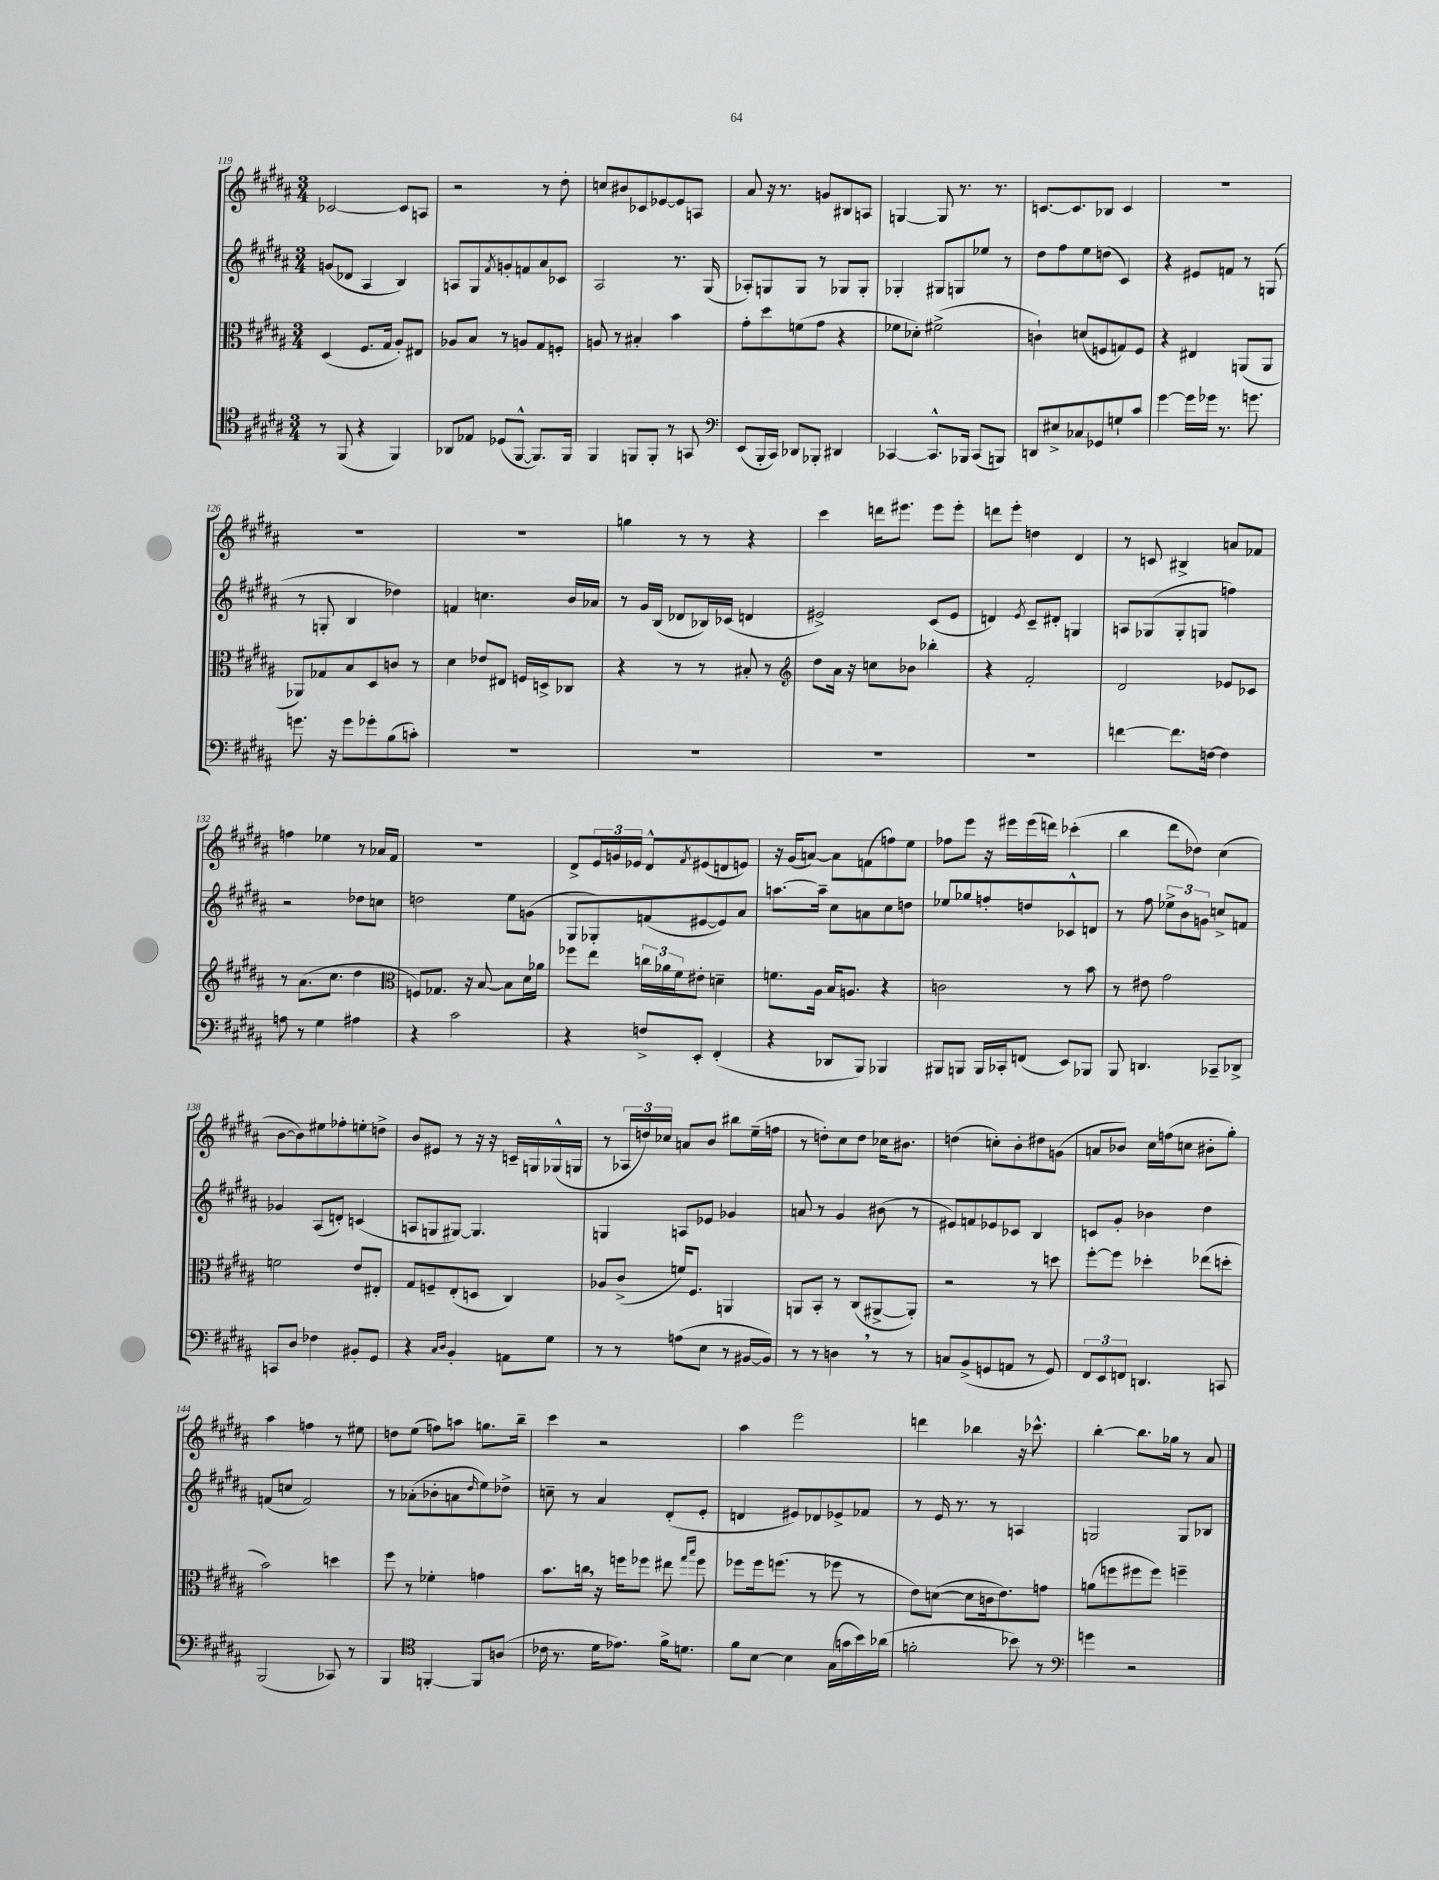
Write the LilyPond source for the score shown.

<<
\new StaffGroup <<
\new Staff = "s0" {
    \clef treble \key b \major \numericTimeSignature \time 3/4
    ces'2~ ces'8 a8 |
    r2 r8 dis''8-. |
    c''8 bis'8 ces'8 ees'8~ ees'8 a8 |
    ais'8 r16 r8. g'8 bis8 a8 |
    g4~ g8 r8. r8. |
    c'8.~ c'8. bes8 c'4 |
    R2. |
    R2. |
    R2. |
    g''4 r8 r8 r4 |
    cis'''4 d'''16 eis'''8. eis'''8 eis'''8-. |
    d'''8 e'''8-. d''4 dis'4 |
    r8 c'8 bis4-> a'8 fes'8 |
    f''4 ees''4 r8 aes'16 fis'16 |
    R2. |
    dis'8-> \tuplet 3/2 { e'16 g'16 ees'16 } dis'8-^ \acciaccatura { fis'8 } eis'8( d'8 e'8) |
    r16 gis'16( a'8~) a'8 f'8( f''8) e''8 |
    fes''8 e'''8 r16 eis'''16 eis'''16( d'''16) ces'''4-.( |
    b''4 dis'''8 des''8) cis''4( |
    b'8~ b'8) eis''8 fes''8-. e''8-. d''8-> |
    b'8 eis'8 r8 r16 r16 c'16-- g16 ges16-^( g16 |
    r8 \tuplet 3/2 { aes16 d''16) ces''16 } a'8 b'8 bis''8 e''16--( f''16 |
    r8 d''8-.) cis''8 d''8 ces''16 bis'8. |
    d''4( c''8-.) b'8-. dis''8 g'8( |
    a'8 bes'8) cis''16 f''16( c''8 bis'8-. gis''8-.) |
    ais''4 f''4 r8 eis''8 |
    d''8 e''8( f''8) a''8 g''8. b''16-- |
    cis'''4 r2 |
    ais''4 e'''2 |
    d'''4 bes''4 r16 ces'''8.-^ |
    b''4~-. b''8. ges''16 r8 ais'8 \bar "|." |
}
\new Staff = "s1" {
    \clef treble \key b \major \numericTimeSignature \time 3/4
    g'8( des'8 ais4 b4) |
    a8 gis8 \acciaccatura { fis'8 } g'8-. f'8 ais'8 ces'8 |
    ais2 r8. gis16( |
    aes8-.) g8 g8 r8 ges8 ges8-. |
    ges4-. gis8 g8 ees''8 r8 |
    dis''8 fis''8 e''8 d''8( cis'4) |
    r4 eis'8 f'8 r8 g8( |
    r8 g8-. b4 des''4) |
    f'4 c''4. b'16 aes'16 |
    r8 gis'16 b16( des'8 bes16) ces'16( d'4 |
    eis'2->) cis'8( eis'8 |
    d'4) \acciaccatura { e'8 } cis'8-- dis'8-. g4 |
    a8 ges8( ges8-. g8 f''4) |
    r2 des''8 c''8 |
    d''2 e''8 g'8( |
    gis8 ges8-.) f'8( eis'8~ eis'8) ais'8 |
    a''8.~ a''16-- cis''8 a'8 cis''8 d''8 |
    ees''8 ges''8 f''8-. d''8 ces'8-^ d'8 |
    r8 fis''8 \tuplet 3/2 { ees''8-> b'8 g'8 } c''8-> f'8 |
    ges'4 ais8( d'8-.) c'4( |
    a8 g8 gis8~) gis4. |
    g4 a8 ees'8 ges'4 |
    a'8 r8 gis'4 bis'8( r8 |
    eis'8) f'8 ees'8 ces'8 b4 |
    c'8 gis'8-. bes'4 dis''4 |
    f'8( c''8 f'2) |
    r8 aes'8-.( bes'8-. a'8 \grace { dis''16 } e''8) des''8-> |
    c''8-- r8 ais'4 dis'8-.( e'8-. |
    d'4 eis'8) des'8 ees'8-> fes'8 |
    r8 e'16 r8. r8 a4 |
    g2 g8 bes8 \bar "|." |
}
\new Staff = "s2" {
    \clef alto \key b \major \numericTimeSignature \time 3/4
    dis4( fis8. gis16 ais8-.) eis8 |
    aes8 b8 r8 a8 gis8 f8-. |
    a8 r8 bis4-. b'4 |
    gis'8-. dis''8 f'8( gis'8 r4 |
    fes'8 des'8-.) fis'2->( |
    c'4-!) d'8( f8 g8) f8 |
    r4 eis4 a,8( a,8 |
    aes,8) ges8 b8 dis8 c'8 r8 |
    dis'4 ees'8 eis8 f16 d16-> ces8 |
    r4 r8 r8 bis8-. r8 |
    \clef treble dis''8 ais'16 r16 c''8 bes'8 bes''4-. |
    r4 fis'2-. |
    dis'2 ees'8 ces'8 |
    r8 ais'8.( cis''8. dis''4 |
    \clef alto f8) ges8. r16 b8~ b8 dis'16 aes'16 |
    fes''8 e''8 \tuplet 3/2 { c''16 aes'16 fis'16 } eis'8-. d'4-- |
    f'8. ais16 b16 a8. r4 |
    c'2 r8 b'8 |
    r8 eis'8 gis'2 |
    f'2 e'8 eis8-. |
    gis8 f8-- e8-.( d8 cis4) |
    aes8 cis'8->( f'16) fis8. a,4 |
    a,8 b,8-. r8 cis8( ais,8~-> ais,8-.) |
    r2 r8 d''8 |
    fis''8~-. fis''8 des''4-. ees''8( d''8-. |
    b'2) d''4 |
    fis''8 r8 fes'4-. g'4 |
    b'8. c''16 \breathe r16 f''16 fes''8 eis''8 \grace { gis''16 b''16 } fes''8 |
    fes''8 fes''16 f''8.( r8 fes''8 r8 |
    e'8) d'8~( d'8 c'16 e'8.) g'8 |
    a'8( f''8 fis''8 fis''8) f''4-- \bar "|." |
}
\new Staff = "s3" {
    \clef tenor \key b \major \numericTimeSignature \time 3/4
    r8 fis,8( r4 fis,4) |
    aes,8 ees8 des8( fis,8~-^ fis,8.) fis,16 |
    fis,4 f,8 f,8-. r8 g,8 |
    \clef bass e,8( b,,16-. cis,16) des,8 bes,,8-. dis,4 |
    ces,4~ ces,8.-^ bes,,16 ces,8( b,,8) |
    d,8 eis8-> ces8 ges,8 g8-! cis'8 |
    gis'4~ gis'16 ges'16 r8. g'8. |
    g'8. r16 g'8 ges'8-. b8( c'8-.) |
    R2. |
    R2. |
    R2. |
    R2. |
    f'4~ f'8. f16~ f4 |
    a8 r8 gis4 ais4 |
    r4 cis'2 |
    r4 f8-> e,8-. fis,4-.( |
    r4 des,8 b,,8) bes,,4 |
    bis,,8 b,,8 b,,16 ces,16-. f,8( e,8) bes,,8 |
    b,,8 d,4. ces,8-- des,8-> |
    c,8 dis8 fes4 bis,8-. gis,8 |
    r4 \grace { cis16 dis16 } b,4-. a,8 gis8 |
    r8 r8 a8( e8 r8 bis,16~ bis,16) |
    r8 r8 d4 \breathe r8 r8 |
    c8 b,8->( g,8 a,8 r8 g,8) |
    \tuplet 3/2 { fis,8 e,8 f,8 } d,4. c,8 |
    b,,2( ces,8) r8 |
    b,,4 \clef tenor f,4~-. f,8 a8( |
    ces'16 r8. dis'16 ees'8.) fis'16-> d'8. |
    fis'8 b8~ b4 gis16( g'16 b'16) aes'16( |
    f'2-. bes'8) r8 |
    \clef bass g'4 r2 \bar "|." |
}
>>
>>
\layout { \context { \Score currentBarNumber = #119 } }
